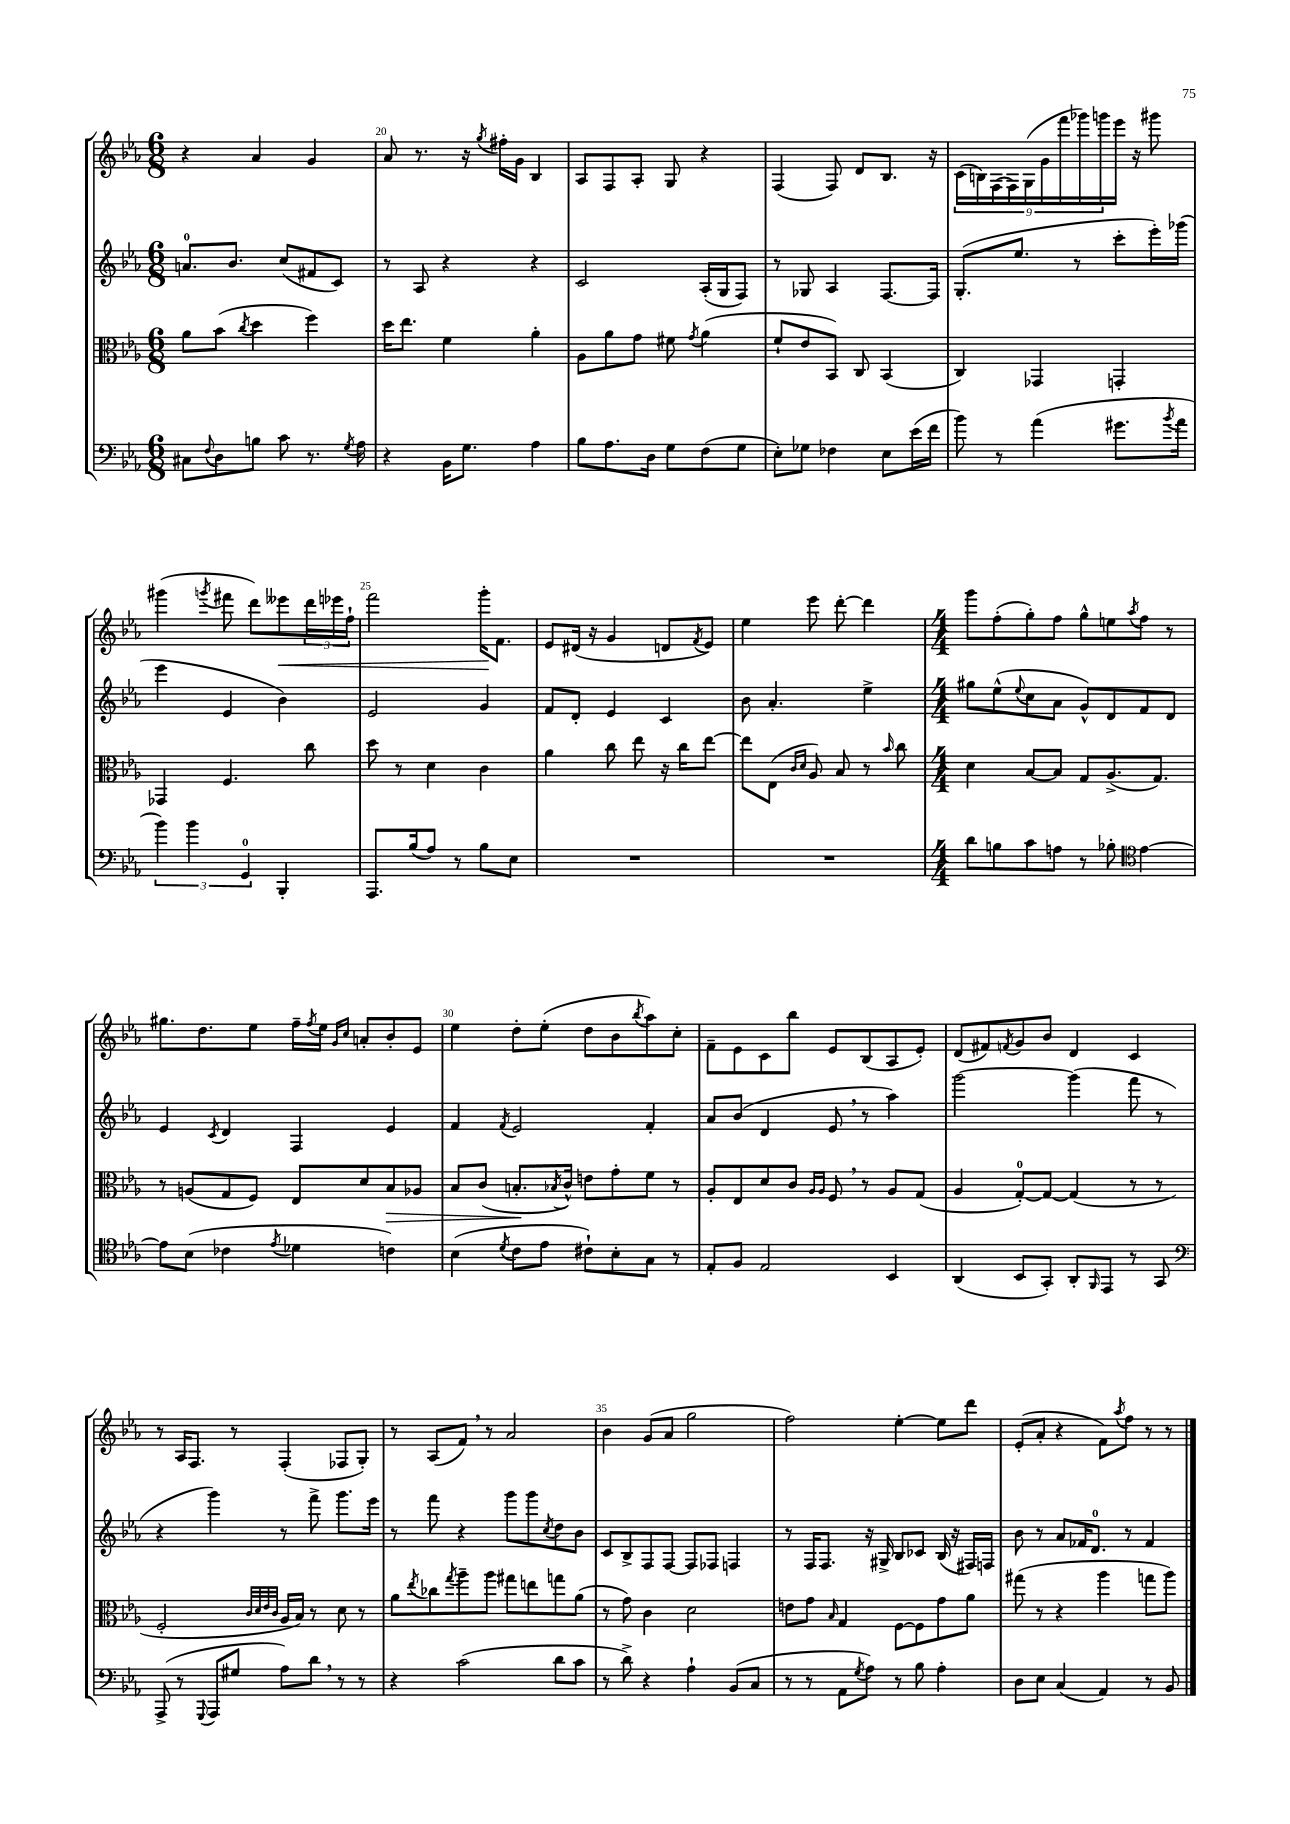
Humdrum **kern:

**kern	**kern	**dynam	**kern	**kern	**dynam
*part4	*part3	*part3	*part2	*part1	*part1
*staff4	*staff3	*staff3	*staff2	*staff1	*staff1
*clefF4	*clefC3	*	*clefG2	*clefG2	*
*k[b-e-a-]	*k[b-e-a-]	*	*k[b-e-a-]	*k[b-e-a-]	*
*M6/8	*M6/8	*	*M6/8	*M6/8	*
=19	=19	=19	=19	=19	=19
8C#X\L	8a-\L	.	8.an/L	4r	.
8qqF/	.	.	.	.	.
8D\	(8b-\J	.	.	.	.
.	.	.	8.b-/J	.	.
.	8qcc/	.	.	.	.
8Bn\J	4dd\	.	.	4a-/	.
8c\	.	.	(8cc/L	.	.
8.r	4ff\)	.	8f#X/	4g/	.
.	.	.	8c/J)	.	.
8qG/	.	.	.	.	.
16A-\	.	.	.	.	.
=20	=20	=20	=20	=20	=20
4r	16dd\KL	.	8r	8a-/	.
.	8.ee-\J	.	.	.	.
.	.	.	8A-/	8.r	.
16BB-\KL	4f\	.	4r	.	.
8.G\J	.	.	.	16r	.
.	.	.	.	8qgg/	.
.	.	.	.	16ff#X'\LL	.
.	.	.	.	16g\JJ	.
4A-\	4a-'\	.	4r	4B-/	.
=21	=21	=21	=21	=21	=21
8B-\L	8A-\L	.	2c/	8A-/L	.
8.A-\	8a-\	.	.	8F/	.
.	8g\J	.	.	8A-'/J	.
16D\Jk	.	.	.	.	.
8G\L	8f#X\	.	.	8G/	.
.	8qg/	.	.	.	.
(8F\	(4a-\	.	(16A-'/LL	4r	.
.	.	.	16G/J	.	.
8G\J	.	.	8F/J)	.	.
=22	=22	=22	=22	=22	=22
8E-'\L)	8f`/L	.	8r	(4F/	.
8G-X\J	8e-/	.	8G-X/	.	.
4F-X\	8BB-/J)	.	4A-/	8F/)	.
.	8C/	.	.	8d/L	.
8E-\L	(4BB-/	.	[8.F/L	8.B-/J	.
(16e-\L	.	.	.	.	.
16f\JJ	.	.	16F/Jk]	16r	.
=23	=23	=23	=23	=23	=23
8b-\)	4C/)	.	(8.G'/L	(18c\LL	.
.	.	.	.	18Bn\)	.
.	.	.	.	(18F\	.
8r	.	.	.	.	.
.	.	.	.	18F\)	.
.	.	.	8.ee-/J	.	.
.	.	.	.	(18G\	.
(4a-\	4GG-X/	.	.	.	.
.	.	.	.	18g\	.
.	.	.	.	18fff\	.
.	.	.	8r	.	.
.	.	.	.	18ggg-X\)	.
.	.	.	.	18gggn\	.
8.g#X\L	4GGn'/	.	8ccc'\L	16eee-\JJ	.
.	.	.	.	16r	.
.	.	.	16eee-'\L)	8ggg#X\	.
8qb-/	.	.	.	.	.
16a-\Jk	.	.	(16ggg-X\JJ	.	.
!!LO:LB:g=z
=24	=24	=24	=24	=24	=24
6b-\)	4GG-X/	.	4eee-\	(4ggg#X\	.
6b-\	.	.	.	.	.
.	.	.	.	8qgggn/	.
.	4.F/	.	4e-/	8fff#X\	.
6GG/	.	.	.	.	.
.	.	.	.	8ddd\L)	.
!	!	!	!	!	!LO:HP:b
4BBB-'/	.	.	4b-\)	8eee--X\	<
.	8cc\	.	.	24ddd\L	.
.	.	.	.	24eee-X\	.
.	.	.	.	24ff`\JJ	.
=25	=25	=25	=25	=25	=25
8.AAA-/L	8dd\	.	2e-/	2fff\	.
.	8r	.	.	.	.
(16B-/k	.	.	.	.	.
8A-/J)	4d\	.	.	.	.
8r	.	.	.	.	.
8B-\L	4c\	.	4g/	16ggg'\KL	.
.	.	.	.	8.f\J	[
8E-\J	.	.	.	.	.
=26	=26	=26	=26	=26	=26
2.r	4a-\	.	8f/L	8e-/L	.
.	.	.	8d'/J	(16d#X/Jk	.
.	.	.	.	16r	.
.	8cc\	.	4e-/	4g/	.
.	8ee-\	.	.	.	.
.	16r	.	4c/	8dn/L	.
.	16cc\KL	.	.	.	.
.	.	.	.	8qf/	.
.	[8ee-\J	.	.	8e-/J)	.
=27	=27	=27	=27	=27	=27
2.r	8ee-\L]	.	8b-\	4ee-\	.
.	(8E-\J	.	4.a-'/	.	.
.	16qqc/LL	.	.	.	.
.	16qqd/JJ	.	.	.	.
.	8A-/)	.	.	8eee-\	.
.	8B-/	.	.	[8ddd'\	.
.	8r	.	4ee-^\	4ddd\]	.
.	16qqb-/	.	.	.	.
.	8cc\	.	.	.	.
=28	=28	=28	=28	=28	=28
*M4/4	*M4/4	*	*M4/4	*M4/4	*
8d\L	4d\	.	8gg#X\L	8ggg\L	.
8Bn\	.	.	(8ee-^^\	(8ff'\	.
.	.	.	8qqee-/	.	.
8c\	[8B-/L	.	8cc\	8gg'\)	.
8An\J	8B-/J]	.	8a-\J	8ff\J	.
8r	8G/L	.	8g^^/L)	8gg^^\L	.
8B-X'\	(8.A-^/	.	8d/	8een\	.
*clefC4	*	*	*	*	*
.	.	.	.	8qaa-/	.
[4e-\	.	.	8f/	8ff\J	.
.	8.G/J)	.	.	.	.
.	.	.	8d/J	8r	.
!!LO:LB:g=z
=29	=29	=29	=29	=29	=29
8e-\L]	8r	.	4e-/	8.gg#X\L	.
(8B-\J	(8An/L	.	.	.	.
.	.	.	.	8.dd\	.
.	.	.	8qc/	.	.
4c-X\	8G/	.	4d/	.	.
.	8F/J)	.	.	8ee-\J	.
8qe-/	.	.	.	.	.
4d-X\	8E-/L	.	4F/	16ff~\LL	.
.	.	.	.	8qff/	.
.	.	.	.	16ee-\JJ	.
.	.	.	.	16qqg/LL	.
.	.	.	.	16qqcc/JJ	.
.	8d/	.	.	8an'/L	.
!	!	!LO:HP:b	!	!	!
4cn\)	8B-/	>	4e-/	8b-'/	.
.	8A-X/J	.	.	8e-/J	.
=30	=30	=30	=30	=30	=30
(4B-\	8B-/L	.	4f/	4ee-\	.
.	(8c/J	.	.	.	.
8qd/	.	.	8qf/	.	.
8c\L	8.Bn'/L	.	2e-/	8dd'\L	.
8e-\J	.	.	.	(8ee-'\J	.
.	8qB-X/	.	.	.	.
.	16c^^/Jk)	]	.	.	.
8c#X`\L)	8en\L	.	.	8dd\L	.
8B-'\	8g'\	.	.	8b-\	.
.	.	.	.	8qbb-/	.
8G\J	8f\J	.	4f'/	8aa-\)	.
8r	8r	.	.	8cc'\J	.
=31	=31	=31	=31	=31	=31
8E-'/L	8A-'/L	.	8a-/L	8f~\L	.
8F/J	8E-/	.	(8b-/J	8e-\	.
2E-/	8d/	.	4d/	8c\	.
.	8c/J	.	.	8bb-\J	.
.	16qqA-/LL	.	.	.	.
.	16qqA-/JJ	.	.	.	.
.	8F,/	.	8e-,/	8e-/L	.
.	8r	.	8r	(8B-/	.
4BB-/	8A-/L	.	4aa-\)	8A-/	.
.	(8G/J	.	.	8e-'/J)	.
=32	=32	=32	=32	=32	=32
(4AA-/	4A-/	.	[2ggg\	(8d/L	.
.	.	.	.	8f#X/)	.
.	.	.	.	8qfn/	.
8BB-/L	[8G'/L)	.	.	8g/	.
8GG'/J)	8G/J_	.	.	8b-/J	.
8AA-'/L	(4G/]	.	(4ggg\]	4d/	.
16qqFF/	.	.	.	.	.
8EE-/J	.	.	.	.	.
8r	8r	.	8fff\	4c/	.
8GG/	8r	.	8r	.	.
!!LO:LB:g=z
=33	=33	=33	=33	=33	=33
*clefF4	*	*	*	*	*
(8AAA-^/	2F'/	.	4r	8r	.
8r	.	.	.	16A-/KL	.
.	.	.	.	8.F/J	.
8qqGGG/	.	.	.	.	.
8AAA-/L	.	.	4ggg\)	.	.
8G#X/J	.	.	.	8r	.
.	32qqc/LLL	.	.	.	.
.	32qqd/	.	.	.	.
.	32qqe-/	.	.	.	.
.	32qqc/JJJ	.	.	.	.
8A-\L)	16A-/LL	.	8r	(4F'/	.
.	16B-/JJ)	.	.	.	.
8d,\J	8r	.	8fff^\	.	.
8r	8d\	.	8.ggg\L	8F-X/L	.
8r	8r	.	.	8G'/J)	.
.	.	.	16eee-\Jk	.	.
=34	=34	=34	=34	=34	=34
4r	8a-\L	.	8r	8r	.
.	8qee-/	.	.	.	.
.	8cc-X\	.	8fff\	(8A-/L	.
.	8qgg/	.	.	.	.
(2c\	8aa-~\	.	4r	8f,/J)	.
.	8aa-\J	.	.	8r	.
.	8gg#X\L	.	8ggg\L	2a-/	.
.	8een\	.	8ggg\	.	.
.	.	.	8qcc/	.	.
8d\L	8ggn\	.	8dd\	.	.
8c\J	(8a-\J	.	8b-\J	.	.
=35	=35	=35	=35	=35	=35
8r	8r	.	8c/L	4b-\	.
8d^\)	8g\)	.	8B-^/	.	.
4r	4c\	.	8F/	(8g/L	.
.	.	.	[8F/J	8a-/J	.
4A-`\	2d\	.	8F/L]	2gg\	.
.	.	.	8F-X/J	.	.
(8BB-/L	.	.	4Fn/	.	.
8C/J	.	.	.	.	.
=36	=36	=36	=36	=36	=36
8r	8en\L	.	8r	2ff\)	.
8r	8g\J	.	16F/KL	.	.
.	.	.	8.F/J	.	.
.	16qqB-/	.	.	.	.
8AA-\L	4G/	.	.	.	.
8qG/	.	.	.	.	.
8A-\J)	.	.	16r	.	.
.	.	.	16G#X^/	.	.
8r	[8F\L	.	8B-/L	[4ee-'\	.
8B-\	8F\]	.	8c-X/J	.	.
4A-'\	8g\	.	(16B-/	8ee-\L]	.
.	.	.	16r	.	.
.	8a-\J	.	16F#X/LL)	8ddd\J	.
.	.	.	16Fn/JJ	.	.
=37	=37	=37	=37	=37	=37
8D\L	(8gg#X\	.	8b-\	(8e-'/L	.
8E-\J	8r	.	8r	8a-'/J	.
(4C/	4r	.	8a-/L	4r	.
.	.	.	16f-X/K	.	.
.	.	.	8.d/J	.	.
4AA-/)	4aa-\	.	.	8f\L)	.
.	.	.	.	8qaa-/	.
.	.	.	8r	8ff\J	.
8r	8ggn\L	.	4f-/	8r	.
8BB-/	8aa-\J)	.	.	8r	.
==	==	==	==	==	==
*-	*-	*-	*-	*-	*-
